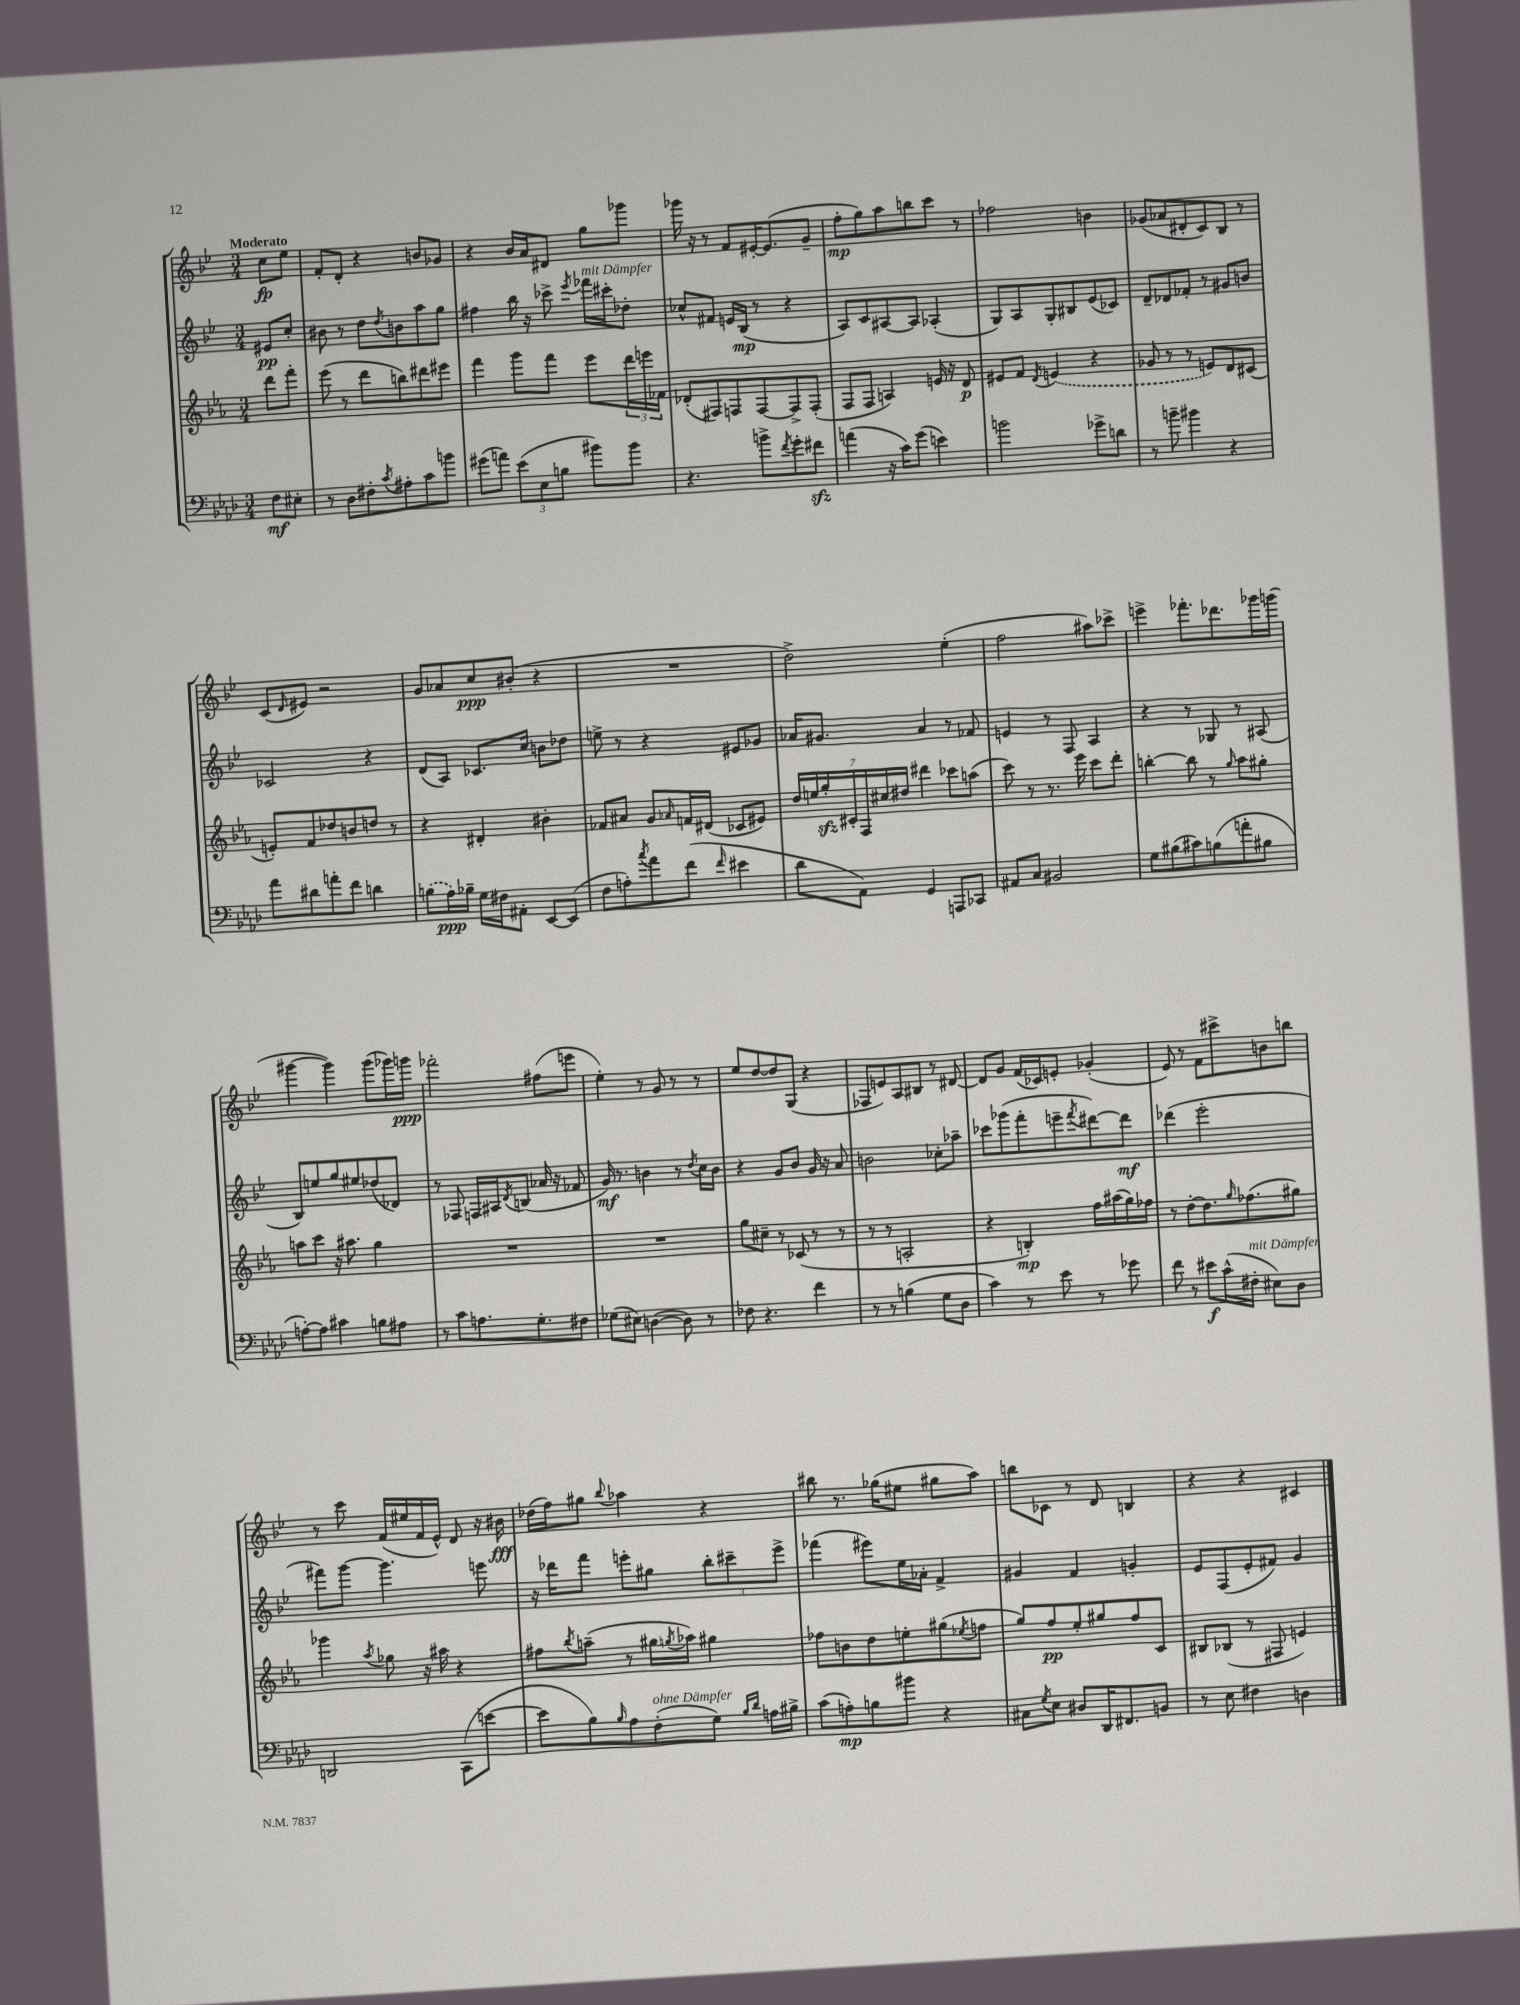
<<
\new StaffGroup <<
\new Staff = "s0" {
    \clef treble \key bes \major \numericTimeSignature \time 3/4 \partial 4 \tempo "Moderato"
    c''8\fp ees''8 |
    f'8-. d'8-. r4 b'8 ges'8 |
    r4 bes'16 a'16 dis'8 g''8 ges'''8 |
    ges'''16 r16 r8 f'8 eis'16~-. eis'8.( g'8-- |
    f''8-.\mp g''8) a''8 b''8 c'''8 r8 |
    fes''2 b'4 |
    ges'8( aes'8 dis'8-. c'8) bes8 r8 |
    c'8( \grace { d'16 } eis'8) r2 |
    g'8 aes'8 c''8\ppp bis'8-.( r4 |
    R2. |
    d''2->) ees''4-.( |
    f''2 ais''8) ces'''8-> |
    e'''4-> fes'''8.-. des'''8. ges'''16 g'''16( |
    gis'''4~ gis'''4) gis'''8( ges'''16) g'''16\ppp |
    fes'''2-. fis''8( e'''8 |
    ees''4-.) r8 g'8 r8 r8 |
    ees''8 d''8~ d''8 g8( r4 |
    fes8 e'8) a8 bis8 r8 dis'8~ |
    dis'8 g'8 f'16( ces'16) e'8-. ges'4-.( |
    ees'8) r8 f'8 cis'''8-> b'8 b''8 |
    r8 c'''8 f'16( eis''16 f'16 ees'16-^) d'8 r16 bis'16\fff |
    des''16( f''16) gis''8 \appoggiatura { bes''8 } aes''4 r4 |
    bis''8 r8. ges''16( eis''8 gis''8 a''8) |
    b''8 ces'8 r8 d'8 b4 |
    r4 r4 cis'4 \bar "|." |
}
\new Staff = "s1" {
    \clef treble \key bes \major \numericTimeSignature \time 3/4 \partial 4
    eis'8\pp c''8-. |
    bis'8 r8 d''8 \acciaccatura { d''8 } b'8 a''8 g''8 |
    fis''4 bes''16 r16 ces'''8-> \acciaccatura { ees'''8 } fes'''16^\markup { \italic "mit Dämpfer" } cis'''16-. des''8-. |
    ces''8-^ fis'8 e'16 bes16\mp( r8 r4 |
    a8) c'8 ais8~ ais8 aes4-.( |
    g8) a8 g8-. bis8 ees'8( ces'8) |
    d'8-- des'8 fes'8-. r8 gis'8 b'8 |
    ces'2 r4 |
    d'8( a8) ces'8. c''16 b'8 des''8 |
    e''8-> r8 r4 eis'8 ges'8 |
    aes'16 gis'8. aes'4 r8 fes'8 |
    e'4 r8 f8 a4 |
    r4 r8 ges8 r8 ais8( |
    bes8) e''8 g''8 eis''8 des''8( des'8) |
    r8 fes8 f16 ais16 \acciaccatura { d'8 } b8( aes'16 r16 fes'8 |
    g'16\mf) r8. b'4 r8 \acciaccatura { d''8 } c''16 b'16 |
    r4 g'8 bes'8 g'16 r16 a'8 |
    b'2 ces''8-. aes''8-- |
    ces'''8 ges'''8( f'''8-. e'''8-- \acciaccatura { f'''8 } dis'''8~) dis'''8\mf |
    des'''4( ees'''2-. |
    fis'''8) g'''8~ g'''4. e'''8 |
    r16 des'''16 f'''8 e'''8-. gis''8 \tuplet 3/2 { bes''8-. cis'''8-- e'''8-> } |
    fes'''4( eis'''8) ees''16 aes'16-. f'4-> |
    gis'4 f'4 g'4-. |
    ees'8 f8( ees'8-. fis'8) g'4 \bar "|." |
}
\new Staff = "s2" {
    \clef treble \key ees \major \numericTimeSignature \time 3/4 \partial 4
    d'''8 f'''8-. |
    ees'''8( r8 d'''8 b''8) dis'''8 eis'''8 |
    f'''4 g'''8 f'''8 ees'''8 \tuplet 3/2 { d'''16 e'''16 fes'16 } |
    des'8-.( fis8) f8 f8~ f8-> f8-.( |
    f8 f8 a4) e'16 r16 d'8\p |
    eis'8 f'8 \acciaccatura { d'8 } \once \slurDashed e'4( r4 |
    ges'8 r8 r8 e'8) d'8 cis'8( |
    e'8-.) f'8 des''8 b'8 d''8 r8 |
    r4 dis'4-. bis'4-. |
    fes'8 ais'8 g'8 \grace { aes'16 } f'16 dis'16( ces'8 eis'8) |
    \tuplet 7/4 { d''16 e''16 g''16-.\sfz cis'16-. f16 cis''16 dis''16 } dis'''4 ces'''8 a''8( |
    c'''8) r8 r8. ees'''16 c'''8 d'''8-. |
    b''4~-. b''8 r8 \grace { g''16 } aes''8 gis''8-. |
    a''8 c'''8 r16 ais''8. g''4 |
    R2. |
    R2. |
    g''8 cis''8-- r8 ces'8( r8 r8 |
    r8 r8 a2-. |
    r4 b4-.\mp) f''16 ais''16( g''16) fes''16 |
    r8 d''8~-. d''8. \grace { g''16 } fes''8.( gis''8) |
    ges'''4 \acciaccatura { aes''8 } ges''8 r16 ais''16 r4 |
    fis''8 \acciaccatura { bes''8 } a''8--( r8 gis''16 \acciaccatura { g''8 } aes''16) gis''4 |
    fes''8 b'8 d''8 e''8-. gis''8( \acciaccatura { ees''8 } f''8 |
    g''8) f''8\pp ees''8-. gis''8 f''8 c'8 |
    bis8 bes8( r8 fis8 e'4) \bar "|." |
}
\new Staff = "s3" {
    \clef bass \key aes \major \numericTimeSignature \time 3/4 \partial 4
    f8\mf eis8-. |
    r8 des8 fis8-. \acciaccatura { c'8 } ais8-. c'8 b'8 |
    gis'8( a'8) \tuplet 3/2 { ees'8( ees8 b8 } bis'8) bis'8 |
    r4. b'8-> \acciaccatura { f'8 } g'8-. fis'8\sfz |
    a'4( r16 c'16) g'8( e'4) |
    b'2 ges'8-> d'8 |
    r8 b'8-- bis'4 r4 |
    aes'8 dis'8 a'8-. f'8 d'4 |
    \once \slurDashed b8( aes16\ppp) bes16-- g16 fis16 ais,8-. ees,8~ ees,8( |
    f8 a8-.) \acciaccatura { c''8 } aes'8 f'8( \grace { f'16 } eis'4 |
    des'8 aes,8) g,4 a,,8 ces,8 |
    ais,8 c8 bis,2 |
    g8 bis8( cis'8) b8( a'8-. bis8 |
    a8~-.) a8 cis'4 b8 ais8 |
    r8 c'8 a8. g8.-. fis8 |
    ges8( eis8) d4~( d8) r8 |
    fes8 r4. f'4 |
    r8 r8 b4( g8 des8 |
    c'4) r8 ees'8 r8 ges'8 |
    f'8 r8 eis'8\f c'16-^( fis16-.^\markup { \italic "mit Dämpfer" } eis8) des8 |
    d,2 c,8( e'8~ |
    e'8 bes8) \grace { bes16 } aes8 f8-.^\markup { \italic "ohne Dämpfer" }( g8) \grace { bes16 des'16 } a16 bis16-> |
    c'8( a8-.\mp) b8 bis'8 r4 |
    cis8 \acciaccatura { g8 } ees8 dis8 des,16 fis,8. b,8 |
    r8 ees8 fis4 d4 \bar "|." |
}
>>
>>
\layout { \context { \Score \remove "Bar_number_engraver" } }
